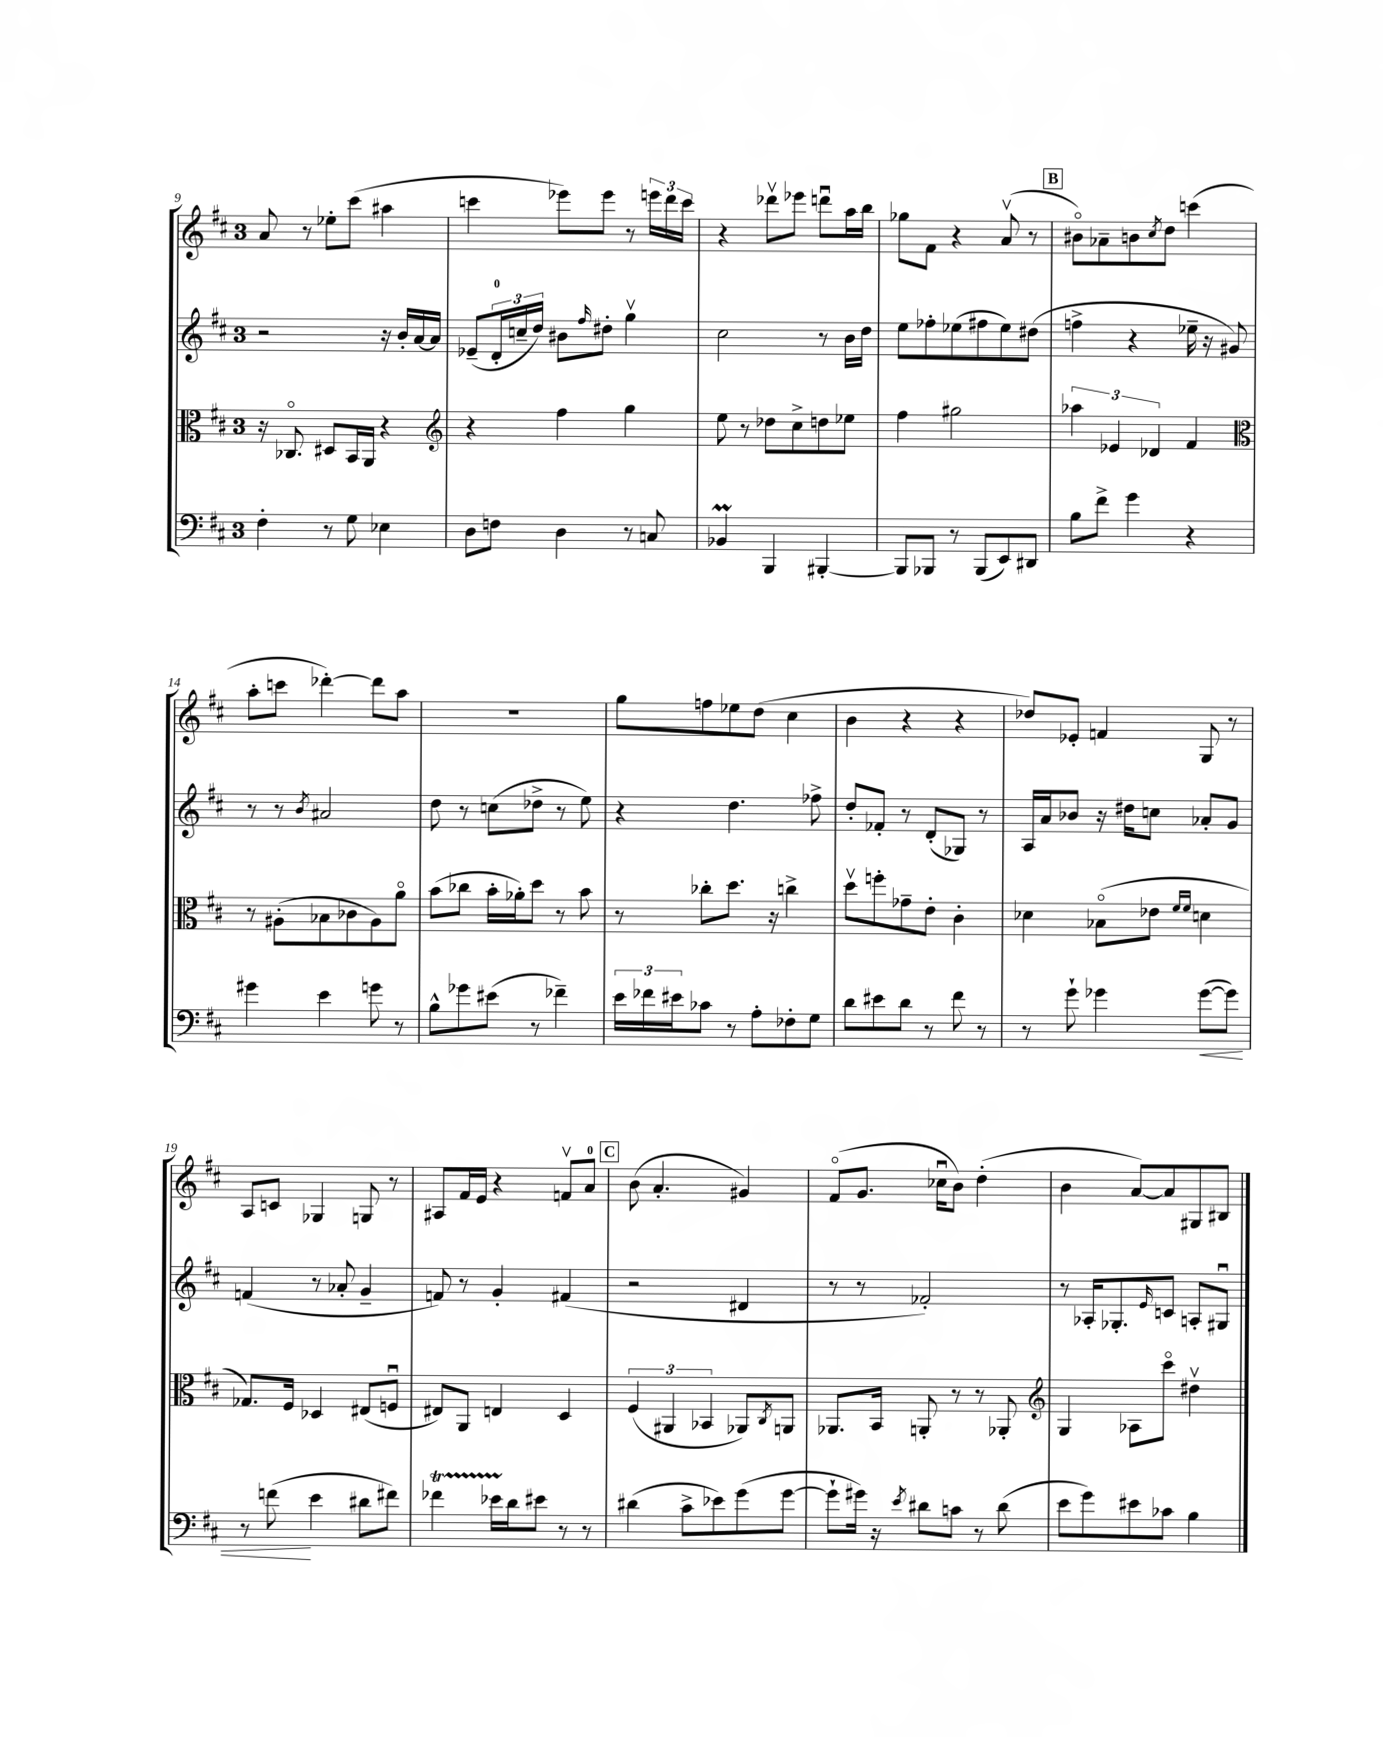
<<
\new StaffGroup <<
\new Staff = "s0" {
    \clef treble \key d \major \once \override Staff.TimeSignature.style = #'single-digit \time 3/4
    a'8 r8 ees''8-. cis'''8( ais''4 |
    c'''4 ees'''8) ees'''8 r8 \tuplet 3/2 { e'''16 d'''16 c'''16 } |
    r4 des'''8\upbow ees'''8 d'''8\downbow a''16 b''16 |
    ges''8 fis'8 r4 a'8\upbow( r8 |
    \mark \markup { \box "B" } bis'8\flageolet) aes'8-- b'8 \acciaccatura { cis''8 } d''8 c'''4( |
    a''8-. c'''8 des'''4~-.) des'''8 a''8 |
    R2. |
    g''8 f''8 ees''8 d''8( cis''4 |
    b'4 r4 r4 |
    des''8) ees'8-. f'4 g8 r8 |
    a8 c'8 ges4 g8 r8 |
    ais8 fis'16 e'16 r4 f'8\upbow a'8-0 |
    \mark \markup { \box "C" } b'8( a'4.-. gis'4) |
    fis'8\flageolet( g'8. ces''16\downbow b'8) d''4-.( |
    b'4 a'8~) a'8 gis8 bis8 \bar "|." |
}
\new Staff = "s1" {
    \clef treble \key d \major \once \override Staff.TimeSignature.style = #'single-digit \time 3/4
    r2 r16 b'16-. a'16~ a'16 |
    ees'8--( \tuplet 3/2 { d'16-0-. c''16-- d''16) } bis'8 \grace { fis''16 } dis''8-. g''4\upbow |
    cis''2 r8 b'16 d''16 |
    e''8 fes''8-. ees''8( fis''8 ees''8) dis''8( |
    \mark \markup { \box "B" } f''4-> r4 ees''16-- r16 gis'8) |
    r8 r8 \acciaccatura { b'8 } ais'2 |
    d''8 r8 c''8( des''8-> r8 e''8) |
    r4 d''4. fes''8-> |
    d''8-. fes'8-. r8 d'8-.( ges8) r8 |
    a16 a'16 bes'8 r16 dis''16 c''8 aes'8-. g'8 |
    f'4( r8 aes'8-. g'4-- |
    f'8) r8 g'4-. fis'4( |
    \mark \markup { \box "C" } r2 dis'4 |
    r8 r8 fes'2-.) |
    r8 aes16-. ges8.-. \grace { e'16 } c'8 a8-. gis8\downbow \bar "|." |
}
\new Staff = "s2" {
    \clef alto \key d \major \once \override Staff.TimeSignature.style = #'single-digit \time 3/4
    r16 ces8.\flageolet dis8 b,16 a,16 r4 |
    \clef treble r4 fis''4 g''4 |
    e''8 r8 des''8 cis''8-> d''8 ees''8 |
    fis''4 gis''2 |
    \mark \markup { \box "B" } \tuplet 3/2 { aes''4 ees'4 des'4 } fis'4 |
    \clef alto r8 ais8-.( bes8 ces'8 ais8) a'8\flageolet |
    b'8( ces''8 b'16-. aes'16-.) d''8 r8 b'8 |
    r8 ces''8-. d''8. r16 c''4-> |
    d''8\upbow f''8-. ges'8-- e'8-. cis'4-. |
    des'4 bes8\flageolet( ees'8 \grace { fis'16 fis'16 } d'4 |
    ges8.) fis16 des4 eis8( f8\downbow |
    eis8) a,8 e4 d4 |
    \mark \markup { \box "C" } \tuplet 3/2 { fis4( ais,4 bes,4 } aes,8) \acciaccatura { cis8 } a,8 |
    aes,8. b,16 a,8-. r8 r8 aes,8-. |
    \clef treble g4 aes8 cis'''8\flageolet dis''4\upbow \bar "|." |
}
\new Staff = "s3" {
    \clef bass \key d \major \once \override Staff.TimeSignature.style = #'single-digit \time 3/4
    fis4-. r8 g8 ees4 |
    d8 f8 d4 r8 c8 |
    bes,4\prall b,,4 bis,,4~-. |
    bis,,8 bes,,8 r8 bes,,8( e,8) dis,8 |
    \mark \markup { \box "B" } b8 fis'8-> g'4 r4 |
    gis'4 e'4 g'8 r8 |
    b8-^ ges'8 eis'8( r8 fes'4--) |
    \tuplet 3/2 { e'16 fes'16 eis'16 } ces'8 r8 a8-. fes8-. g8 |
    d'8 eis'8 d'8 r8 fis'8 r8 |
    r8 g'8-! ges'4 ges'8~\<( ges'8) |
    r8 f'8\!( e'4 dis'8 fis'8) |
    fes'4\startTrillSpan ees'16 d'16\stopTrillSpan eis'8 r8 r8 |
    \mark \markup { \box "C" } dis'4( cis'8-> ees'8) g'8( g'8~ |
    g'8-! gis'16) r16 \acciaccatura { e'8 } dis'8 c'8 r8 dis'8( |
    e'8 g'8) eis'8 ces'8 b4 \bar "|." |
}
>>
>>
\layout { \context { \Score currentBarNumber = #9 } }
